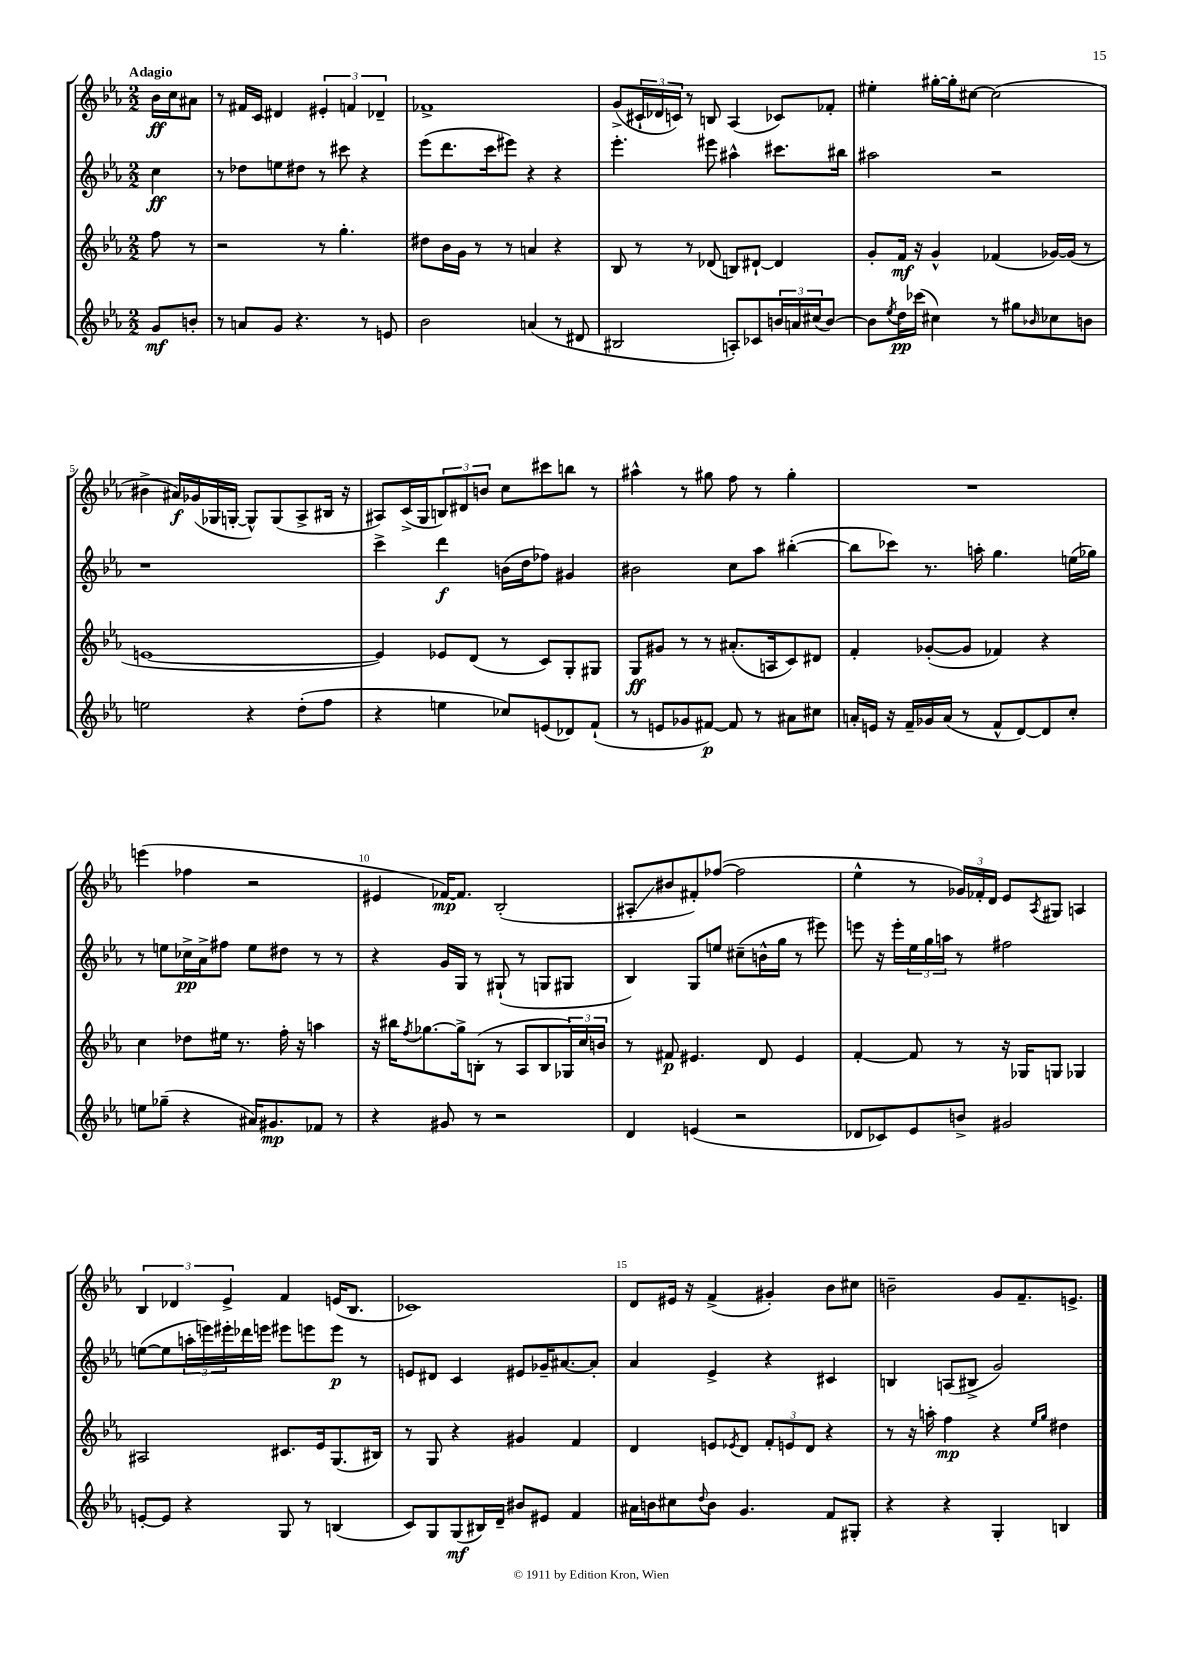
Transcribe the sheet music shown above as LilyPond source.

<<
\new StaffGroup <<
\new Staff = "s0" {
    \clef treble \key ees \major \numericTimeSignature \time 2/2 \partial 4 \tempo "Adagio"
    bes'16\ff c''16 ais'8 |
    r8 fis'16 c'16 dis'4 \tuplet 3/2 { eis'4-. f'4 des'4-- } |
    fes'1-> |
    g'8->( \tuplet 3/2 { cis'16-! des'16 c'16) } r8 b8 aes4( ces'8) fes'8-. |
    eis''4-. gis''16~-. gis''16-. cis''8~ cis''2( |
    bis'4-> ais'16\f) ges'16( ges16 g16~-. g8-^) g8( aes8-> bis16 r16 |
    ais8) c'16->( g16 \tuplet 3/2 { b8) dis'8 b'8 } c''8 cis'''8 b''8 r8 |
    ais''4-^ r8 gis''8 f''8 r8 gis''4-. |
    R1 |
    e'''4( fes''4 r2 |
    eis'4 fes'16~\mp) fes'8. bes2-.( |
    ais8-.\glissando bis'8 fis'8-.) fes''8~( fes''2 |
    ees''4-^ r8 \tuplet 3/2 { ges'16) fes'16-. d'16 } ees'8 \acciaccatura { aes8 } gis8 a4 |
    \tuplet 3/2 { bes4 des'4 ees'4-> } f'4 e'16( bes8. |
    ces'1) |
    d'8 eis'16 r16 f'4->( gis'4-.) bes'8 cis''8 |
    b'2-- g'8 f'8.-- e'8.-> \bar "|." |
}
\new Staff = "s1" {
    \clef treble \key ees \major \numericTimeSignature \time 2/2 \partial 4
    c''4\ff |
    r8 des''8 e''8 dis''8 r8 cis'''8 r4 |
    ees'''8( d'''8. c'''16 eis'''8) r4 r4 |
    ees'''4.-. eis'''8 ais''4-^ cis'''8. bis''16 |
    ais''2 r2 |
    r1 |
    c'''4-> d'''4\f b'16( d''16 fes''8) gis'4 |
    bis'2 c''8 aes''8 bis''4~-.( |
    bis''8 ces'''8) r8. a''16-. g''4. e''16( ges''16) |
    r8 e''8 ces''16->\pp aes'16-> fis''8 e''8 dis''8 r8 r8 |
    r4 g'16 g16 r8 gis8-!( r8 g8 gis8 |
    bes4) g8 e''8 cis''8--( b'16-^ g''16 r8 eis'''8) |
    e'''8 r16 e'''16-. \tuplet 3/2 { ees''16 g''16 a''16 } r8 fis''2 |
    e''8~( e''8 \tuplet 3/2 { a''16-. e'''16) eis'''16-. } des'''16 e'''16 eis'''8 e'''8 e'''8\p r8 |
    e'8 dis'8 c'4 eis'8 ges'16-- ais'8.~ ais'8-. |
    aes'4 ees'4-> r4 cis'4 |
    b4 a8( bis8-> g'2) \bar "|." |
}
\new Staff = "s2" {
    \clef treble \key ees \major \numericTimeSignature \time 2/2 \partial 4
    f''8 r8 |
    r2 r8 g''4.-. |
    dis''8 bes'16 g'16 r8 r8 a'4 r4 |
    bes8 r8 r8 des'8( b8) dis'8~-! dis'4 |
    g'8-. f'16\mf r16 g'4-^ fes'4( ges'16~) ges'16( r8 |
    e'1~ |
    e'4) ees'8 d'8( r8 c'8) g8-. gis8 |
    g8\ff gis'8 r8 r8 ais'8.-.( a16 c'8) dis'8 |
    f'4-. ges'8~-.( ges'8 fes'4) r4 |
    c''4 des''8 eis''16 r8. f''16-. r16 a''4 |
    r16 bis''16 \acciaccatura { f''8 } ges''8.~ ges''16-> b8-.( r8 aes8 b8 \tuplet 3/2 { ges16) c''16 b'16 } |
    r8 fis'8\p eis'4. d'8 eis'4 |
    f'4~-. f'8 r8 r16 ges16 g8 ges4 |
    ais2 cis'8. ees'16 g8.( bis16) |
    r8 g8 r4 gis'4 f'4 |
    d'4 e'8 \acciaccatura { ees'8 } d'8 \tuplet 3/2 { f'8-. e'8 d'8 } r4 |
    r8 r16 a''16-. f''4\mp r4 \grace { ees''16 g''16 } dis''4 \bar "|." |
}
\new Staff = "s3" {
    \clef treble \key ees \major \numericTimeSignature \time 2/2 \partial 4
    g'8\mf b'8-. |
    r8 a'8 g'8 r4. r8 e'8 |
    bes'2 a'4( r8 dis'8 |
    bis2 a8-.) ces'8 \tuplet 3/2 { b'16 a'16 cis''16( } b'8~) |
    b'8 \acciaccatura { ees''8 } d''16\pp ces'''16( cis''4) r8 gis''8 \grace { bes'16 } ces''8 b'8 |
    e''2 r4 d''8-.( f''8 |
    r4 e''4 ces''8) e'8( des'8) f'8-!( |
    r8 e'8 ges'8 fis'8~\p) fis'8 r8 ais'8 cis''8 |
    a'16-. e'16 r16 f'16-- ges'16 a'16( r8 f'8-^ d'8~) d'8 c''8-. |
    e''8 ges''8--( r4 ais'16) gis'8.\mp fes'8 r8 |
    r4 gis'8 r8 r2 |
    d'4 e'4( r2 |
    des'8 ces'8) ees'8 b'8-> gis'2 |
    e'8~-. e'8 r4 g8 r8 b4( |
    c'8) g8 g8\mf( bis16) d'16-- bis'8 eis'8 f'4 |
    ais'16 b'16 cis''8 \appoggiatura { d''8 } b'8 g'4. f'8 gis8-. |
    r4 r4 g4-. b4 \bar "|." |
}
>>
>>
\layout { \context { \Score \override BarNumber.break-visibility = ##(#f #t #t) barNumberVisibility = #(every-nth-bar-number-visible 5) } }
